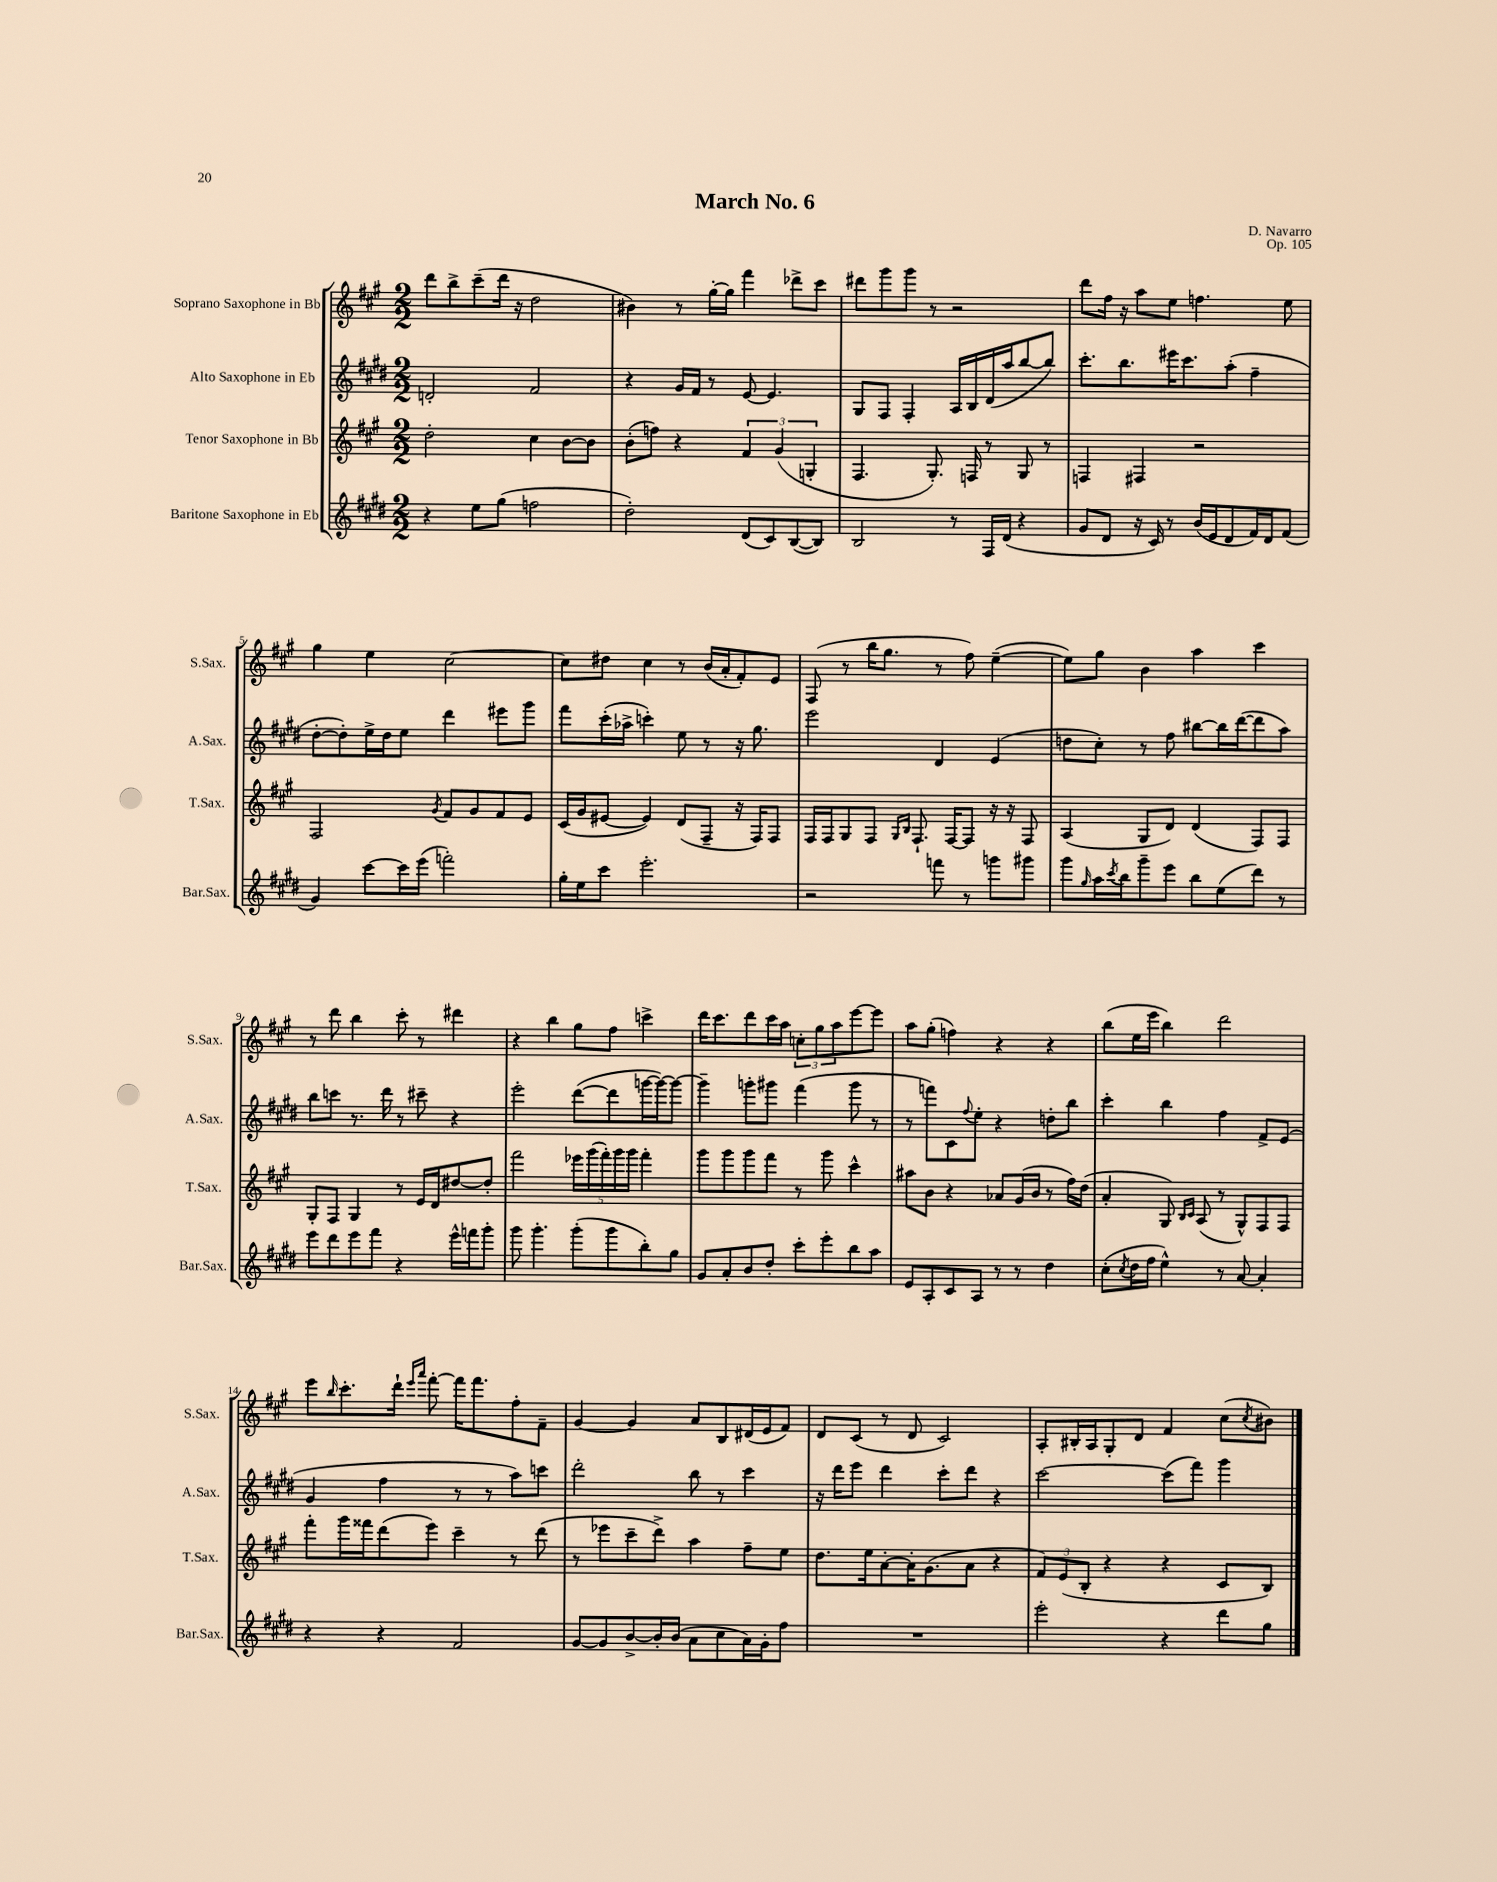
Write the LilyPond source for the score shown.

\header { title = "March No. 6" composer = "D. Navarro" opus = "Op. 105" }
<<
\new StaffGroup <<
\new Staff = "s0" \with { instrumentName = "Soprano Saxophone in Bb" shortInstrumentName = "S.Sax." } {
    \clef treble \key a \major \numericTimeSignature \time 2/2
    d'''8 b''8-> cis'''8--( d'''16 r16 d''2 |
    bis'4) r8 gis''16~-. gis''16 fis'''4 des'''8-> cis'''8 |
    dis'''8 gis'''8 gis'''8 r8 r2 |
    d'''8 fis''16 r16 a''8 e''8 f''4. e''8 |
    gis''4 e''4 cis''2~ |
    cis''8 dis''8 cis''4 r8 b'16( a'16-. fis'8-.) e'8 |
    fis8( r8 b''16 gis''8. r8 fis''8) e''4~--( |
    e''8) gis''8 b'4 a''4 cis'''4 |
    r8 d'''8 b''4 cis'''8-. r8 dis'''4 |
    r4 b''4 gis''8 fis''8 c'''4-> |
    d'''16 cis'''8. d'''8 cis'''16 a''16 \tuplet 3/2 { c''8-. gis''8 a''8 } e'''8~ e'''8 |
    a''8 gis''8-.( f''4) r4 r4 |
    b''8( e''16 e'''16 b''4) d'''2 |
    e'''8 \grace { b''16 } cis'''8.-. d'''16-! \grace { e'''16 a'''16 } fis'''8~-. fis'''16 fis'''8. fis''8-. fis'8-- |
    gis'4~ gis'4 a'8 b8 dis'16( e'16 fis'8) |
    d'8 cis'8( r8 d'8 cis'2) |
    a8-. bis16-. a16 gis8-. d'8 fis'4 cis''8( \acciaccatura { cis''8 } bis'8) \bar "|." |
}
\new Staff = "s1" \with { instrumentName = "Alto Saxophone in Eb" shortInstrumentName = "A.Sax." } {
    \clef treble \key e \major \numericTimeSignature \time 2/2
    d'2-. fis'2 |
    r4 gis'16 fis'16 r8 e'8~ e'4. |
    gis8 fis8 fis4-. a16 b16 dis'16( a''16 b''8~ b''8) |
    cis'''8.-. b''8. eis'''16 cis'''8. a''8-.( fis''4-- |
    dis''8~-. dis''8-.) e''16-> dis''16 e''8 dis'''4 eis'''8 gis'''8 |
    fis'''8 cis'''16-.( aes''16-> c'''4-.) e''8 r8 r16 gis''8. |
    e'''2 dis'4 e'4( |
    d''8 cis''8-.) r8 fis''8 bis''8~ bis''16 dis'''16~( dis'''8 a''8) |
    b''8 c'''8 r8. dis'''16 r8 cis'''8-- r4 |
    e'''2-. dis'''8~( dis'''8 g'''16~ g'''16~) g'''8~ |
    g'''4-- g'''8-. gis'''8 fis'''4( gis'''8 r8 |
    r8 f'''8) cis'8 \appoggiatura { fis''8 } e''8-. r4 d''8-. b''8 |
    cis'''4-. b''4 fis''4 fis'8-> e'8( |
    gis'4 fis''4 r8 r8 a''8) c'''8 |
    dis'''2-. b''8 r8 cis'''4 |
    r16 dis'''16 e'''8 dis'''4 cis'''8-. dis'''8 r4 |
    cis'''2~ cis'''8( fis'''8) gis'''4 \bar "|." |
}
\new Staff = "s2" \with { instrumentName = "Tenor Saxophone in Bb" shortInstrumentName = "T.Sax." } {
    \clef treble \key a \major \numericTimeSignature \time 2/2
    d''2-. cis''4 b'8~ b'8 |
    b'8-.( f''8) r4 \tuplet 3/2 { fis'4 gis'4( g4-. } |
    fis4. gis8.-.) f16 r8 gis8 r8 |
    f4 fis4 r2 |
    fis2 \acciaccatura { gis'8 } fis'8 gis'8 fis'8 e'8 |
    cis'16( gis'16 eis'8~ eis'4) d'8( fis8-- r16 fis16) fis8 |
    fis16 fis16 gis8 fis8 \grace { gis16 b16 } fis8.-! fis16~ fis8 r16 r16 fis8 |
    a4( gis8 d'8) d'4( fis8) fis8 |
    gis8-. fis8 gis4 r8 e'16 d'16 dis''8~ dis''8-. |
    fis'''2 \tuplet 5/4 { ees'''16 gis'''16( fis'''16-.) gis'''16 gis'''16 } fis'''4-. |
    gis'''8 gis'''8 gis'''8 fis'''8 r8 gis'''8 cis'''4-^ |
    ais''8 b'8 r4 aes'8 gis'16( b'16 r8 fis''16) d''16( |
    a'4-. gis8) \grace { b16 cis'16 } a8( r8 gis8-^) fis8 fis8 |
    fis'''8-. gis'''16 fisis'''16 d'''8( e'''8) cis'''4-- r8 d'''8( |
    r8 ees'''8 cis'''8-- d'''8->) a''4 fis''8-- e''8 |
    d''8. e''16 a'8~-. a'16-. gis'8.( a'8 r4 |
    \tuplet 3/2 { fis'8) e'8( b8-. } r4 r4 cis'8 b8) \bar "|." |
}
\new Staff = "s3" \with { instrumentName = "Baritone Saxophone in Eb" shortInstrumentName = "Bar.Sax." } {
    \clef treble \key e \major \numericTimeSignature \time 2/2
    r4 e''8 gis''8( f''2 |
    dis''2-.) dis'8( cis'8) b8~( b8) |
    b2 r8 fis16 dis'16( r4 |
    gis'8 dis'8 r16 cis'16) r8 b'16( e'16 dis'8 fis'16) dis'16 fis'8( |
    gis'4) cis'''8~ cis'''16 e'''16( f'''2-.) |
    gis''16-. e''16 cis'''8 e'''2.-. |
    r2 f'''8 r8 g'''8 gis'''8 |
    gis'''8 \grace { gis''16 } a''16 \acciaccatura { cis'''8 } b''16 gis'''8-- e'''8 b''8 e''8( dis'''8) r8 |
    e'''8 dis'''8 e'''8 fis'''8 r4 e'''16-^ f'''16 gis'''8-. |
    gis'''8 gis'''4.-. gis'''8-.( gis'''8 b''8-.) gis''8 |
    gis'8 a'8-. b'8 dis''8-. cis'''8-. e'''8-. b''8 a''8 |
    e'8 a8-. cis'8 a8 r8 r8 dis''4 |
    cis''8-.( \acciaccatura { cis''8 } dis''16 fis''16 e''4-^) r8 a'8~ a'4-. |
    r4 r4 fis'2 |
    gis'8~ gis'8 b'8~-> b'16-. b'16( a'8 cis''8 a'16) gis'16-. fis''8 |
    R1 |
    e'''2-. r4 dis'''8 gis''8 \bar "|." |
}
>>
>>
